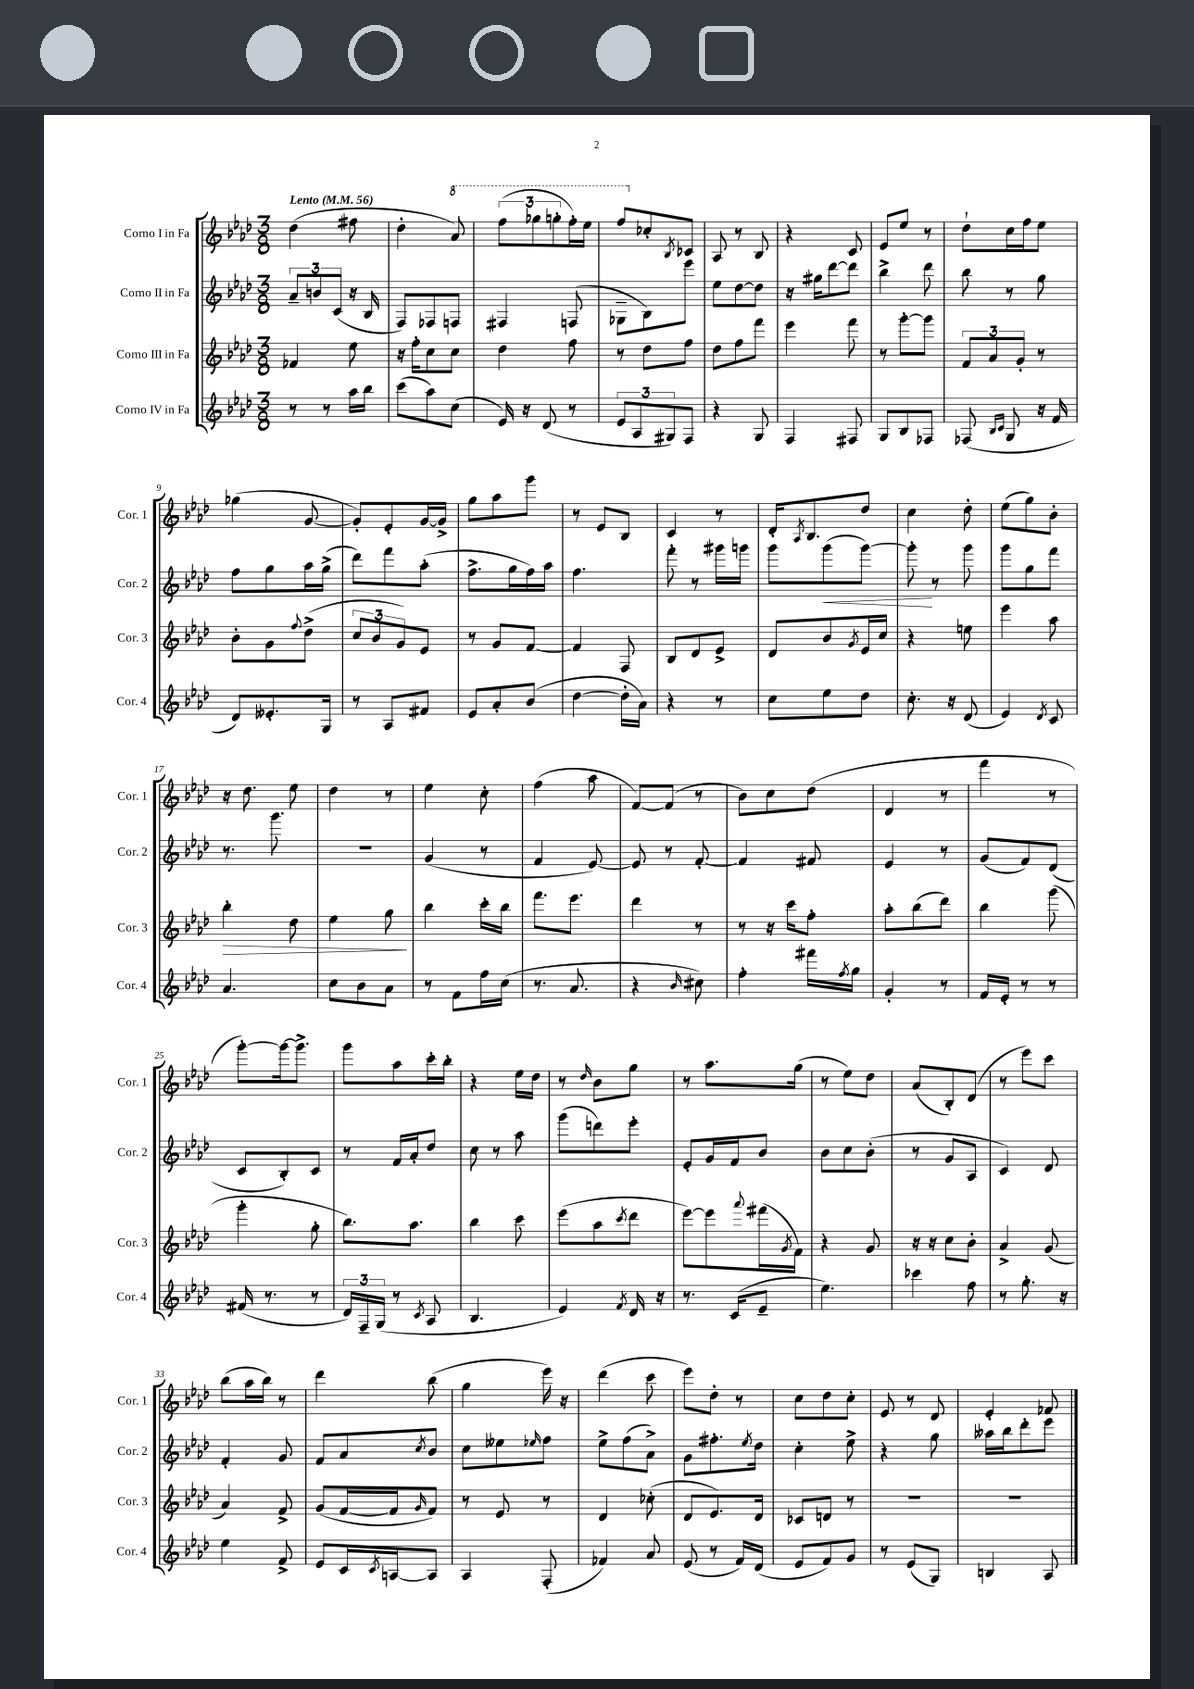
<<
\new StaffGroup <<
\new Staff = "s0" \with { instrumentName = "Corno I in Fa" shortInstrumentName = "Cor. 1" } {
    \clef treble \key aes \major \numericTimeSignature \time 3/8 \tempo "Lento" 4 = 56
    des''4( fis''8 |
    des''4-. \ottava #1 aes''8) |
    \tuplet 3/2 { f'''8( ges'''8 g'''8-. } f'''16-.) ees'''16 |
    f'''8 \ottava #0 ces''8-. \acciaccatura { bes8 } ces'8 |
    aes8 r8 bes8 |
    r4 c'8 |
    ees'8 ees''8 r8 |
    des''8-! c''16 f''16 ees''8 |
    ges''4( g'8~ |
    g'8-.) ees'8-. g'16~ g'16-> |
    g''8 aes''8 g'''8 |
    r8 ees'8 bes8 |
    c'4 r8 |
    des'16-. \acciaccatura { aes8 } bes8. des''8 |
    c''4 des''8-. |
    ees''8( g''8) bes'8-. |
    r16 des''8. ees''8 |
    des''4 r8 |
    ees''4 c''8-. |
    f''4( aes''8 |
    f'8~) f'8( r8 |
    bes'8) c''8 des''8( |
    des'4 r8 |
    f'''4 r8 |
    g'''8~-.) g'''16~ g'''8.-> |
    g'''8 aes''8 c'''16-. bes''16-. |
    r4 ees''16 des''16 |
    r8 \grace { des''16 } bes'8 g''8 |
    r8 aes''8. g''16( |
    r8 ees''8) des''8 |
    aes'8( bes8-.) des'8( |
    r8 ees'''8) c'''8 |
    bes''8( aes''16 bes''16) r8 |
    des'''4 bes''8( |
    g''4 ees'''16) r16 |
    des'''4( c'''8 |
    ees'''8) des''8-. r8 |
    c''8 des''8 c''8-. |
    ees'8 r8 des'8 |
    ees'4-. fes'8 \bar "|." |
}
\new Staff = "s1" \with { instrumentName = "Corno II in Fa" shortInstrumentName = "Cor. 2" } {
    \clef treble \key aes \major \numericTimeSignature \time 3/8
    \tuplet 3/2 { aes'8-- b'8 c'8( } r16 bes16 |
    f8) fes8 f8 |
    fis4 f8( |
    ges8-- bes8) ees'''8 |
    ees''8 des''8~ des''8 |
    r16 gis''16 des'''8~ des'''8 |
    bes''4-> des'''8 |
    bes''8 r8 g''8 |
    f''8 g''8 aes''16 g''16->( |
    des'''8) f'''8 aes''8-.( |
    f''8.-> g''16 f''16) aes''16 |
    f''4. |
    f'''8-. r8 gis'''16 g'''16 |
    g'''8 g'''8\<( g'''8~) |
    g'''8-.\! r8 g'''8 |
    g'''8 g''8 f'''8 |
    r8. g'''8. |
    R4. |
    g'4( r8 |
    f'4 ees'8~) |
    ees'8 r8 f'8~-. |
    f'4 fis'8 |
    ees'4 r8 |
    g'8( f'8) des'8( |
    c'8 bes8-.) c'8 |
    r8 f'16 aes'16-. des''8 |
    c''8 r8 aes''8 |
    g'''8( d'''8) ees'''8-. |
    ees'8-. g'16 f'16 bes'8 |
    bes'8 c''8 bes'8-.( |
    r8 g'8 aes8 |
    c'4) des'8 |
    f'4-. g'8 |
    f'8 aes'8 \acciaccatura { c''8 } bes'8 |
    c''8 eeses''8 \grace { ees''16 } f''8 |
    ees''8-> f''8( aes'8->) |
    g'8 fis''8.-. \acciaccatura { ees''8 } des''16 |
    c''4-. ees''8-> |
    r4 g''8 |
    aeses''16 bes''16 des'''8-. ees'''8 \bar "|." |
}
\new Staff = "s2" \with { instrumentName = "Corno III in Fa" shortInstrumentName = "Cor. 3" } {
    \clef treble \key aes \major \numericTimeSignature \time 3/8
    fes'4 ees''8 |
    r16 f''16-. c''8 c''8 |
    des''4 f''8 |
    r8 des''8 f''8 |
    des''8 f''8 f'''8 |
    ees'''4 f'''8 |
    r8 g'''8~-. g'''8 |
    \tuplet 3/2 { f'8 aes'8 g'8-. } r8 |
    bes'8-. g'8 \appoggiatura { f''8 } des''8->( |
    \tuplet 3/2 { c''8 bes'8 g'8) } ees'8 |
    r8 g'8 f'8~ |
    f'4 f8 |
    bes8 des'8 ees'8-> |
    des'8 bes'8 \acciaccatura { g'8 } ees'16 c''16 |
    r4 e''8 |
    ees'''4 aes''8 |
    bes''4-.\> des''8 |
    ees''4 g''8\! |
    bes''4 c'''16-. bes''16 |
    f'''8. ees'''8. |
    des'''4 r8 |
    r8 r16 c'''16 f''8-. |
    aes''8-. bes''8( des'''8) |
    bes''4 g'''8( |
    g'''4-. g''8-. |
    bes''8.) aes''8. |
    bes''4 c'''8 |
    ees'''8( aes''8 \acciaccatura { c'''8 } des'''8 |
    ees'''8~) ees'''8 \appoggiatura { aes'''8 } fis'''16( \acciaccatura { g'8 } f'16) |
    r4 g'8 |
    r16 r16 c''8 bes'8-. |
    aes'4-> g'8( |
    aes'4) f'8-> |
    g'8( f'16~ f'16 \grace { g'16 } f'8) |
    r8 ees'8 r8 |
    des'4 ces''8-.( |
    des'8 ees'8.) des'16 |
    ces'8 d'8 r8 |
    R4. |
    R4. \bar "|." |
}
\new Staff = "s3" \with { instrumentName = "Corno IV in Fa" shortInstrumentName = "Cor. 4" } {
    \clef treble \key aes \major \numericTimeSignature \time 3/8
    r8 r8 aes''16 bes''16 |
    c'''8( aes''8) c''8( |
    ees'16) r16 des'8( r8 |
    \tuplet 3/2 { ees'8 aes8 gis8) } f8 |
    r4 g8 |
    f4 fis8 |
    g8 bes8 fes8 |
    fes8( \grace { bes16 c'16 } g8 r16 f'16 |
    des'8) eeses'8.-. g16 |
    r8 aes8 fis'8 |
    ees'8 aes'8-. bes'8( |
    des''4~ des''16-. aes'16) |
    r4 r8 |
    c''8 ees''8 des''8 |
    c''8.-. r16 des'8( |
    ees'4) \acciaccatura { des'8 } c'8 |
    aes'4. |
    c''8 bes'8 aes'8 |
    r8 f'8 f''16 c''16( |
    r8. aes'8. |
    r4 \grace { bes'16 } cis''8) |
    f''4-. fis'''16 \acciaccatura { f''8 } g''16 |
    g'4-. r8 |
    f'16 ees'16-. r8 r8 |
    fis'16( r8. r8 |
    \tuplet 3/2 { des'16) f16-- g16( } r8 \acciaccatura { c'8 } aes8 |
    bes4. |
    ees'4) \acciaccatura { f'8 } des'16 r16 |
    r8. c'16( ees'8-- |
    ees''4.) |
    ces'''4 f''8 |
    r8 g''8.-. r16 |
    ees''4 f'8-> |
    ees'8 c'16 \acciaccatura { c'8 } a16~ a8 |
    aes4 f8-.( |
    fes'4) aes'8 |
    ees'8( r8 f'16) des'16( |
    ees'8 f'8) g'8 |
    r8 ees'8( g8) |
    b4 aes8 \bar "|." |
}
>>
>>
